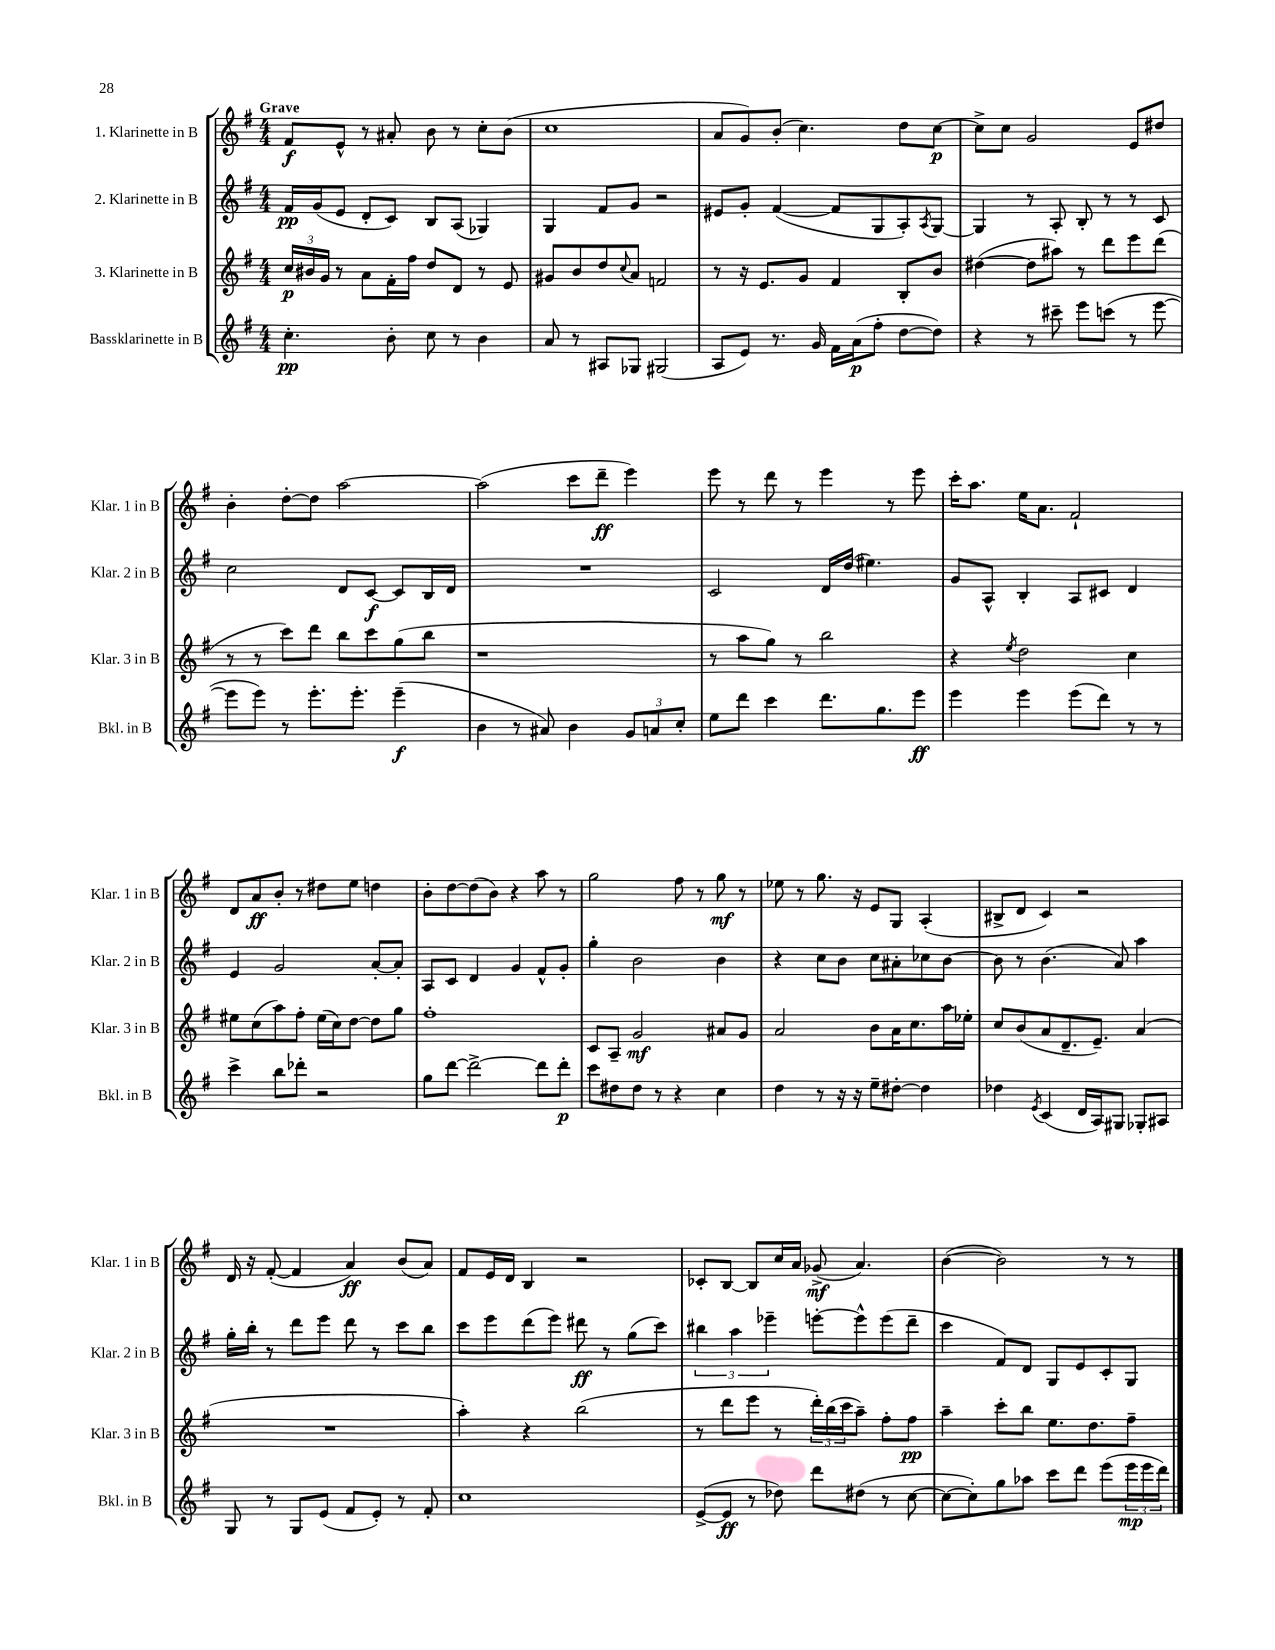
<<
\new StaffGroup <<
\new Staff = "s0" \with { instrumentName = "1. Klarinette in B" shortInstrumentName = "Klar. 1 in B" } {
    \clef treble \key g \major \numericTimeSignature \time 4/4 \tempo "Grave"
    fis'8\f e'8-^ r8 ais'8-. b'8 r8 c''8-. b'8( |
    c''1 |
    a'8 g'8) b'8-.( c''4.) d''8 c''8~\p |
    c''8-> c''8 g'2 e'8 dis''8 |
    b'4-. d''8~-. d''8 a''2~ |
    a''2( c'''8 d'''8--\ff e'''4) |
    e'''8 r8 d'''8 r8 e'''4 r8 e'''8 |
    c'''16-. a''8. e''16 a'8. fis'2-! |
    d'8 a'8\ff b'8-. r8 dis''8 e''8 d''4 |
    b'8-. d''8~ d''8( b'8) r4 a''8 r8 |
    g''2 fis''8 r8 g''8\mf r8 |
    ees''8 r8 g''8. r16 e'8 g8 a4-.( |
    bis8-> d'8 c'4) r2 |
    d'16 r16 fis'8~-.( fis'4 a'4\ff) b'8( a'8) |
    fis'8 e'16 d'16 b4 r2 |
    ces'8-. b8~ b8 c''16 a'16 ges'8->\mf( a'4.) |
    b'4~( b'2) r8 r8 \bar "|." |
}
\new Staff = "s1" \with { instrumentName = "2. Klarinette in B" shortInstrumentName = "Klar. 2 in B" } {
    \clef treble \key g \major \numericTimeSignature \time 4/4
    fis'16\pp g'16( e'8 d'8-. c'8) b8 a8( ges4) |
    g4 fis'8 g'8 r2 |
    eis'8 g'8-. fis'4~( fis'8 g8 a8-.) \acciaccatura { a8 } g8~ |
    g4 r8 a8-. b8-. r8 r8 c'8 |
    c''2 d'8 c'8~\f c'8 b16 d'16 |
    R1 |
    c'2 d'16 d''16( eis''4.) |
    g'8 a8-^ b4-. a8 cis'8 d'4 |
    e'4 g'2 a'8~-. a'8-. |
    a8 c'8 d'4 g'4 fis'8-^ g'8-. |
    g''4-. b'2 b'4 |
    r4 c''8 b'8 c''8 ais'8-. ces''8 b'8~ |
    b'8 r8 b'4.( a'8) a''4 |
    g''16-. b''16-. r8 d'''8 e'''8 d'''8 r8 c'''8 b''8 |
    c'''8 e'''8 d'''8( e'''8) dis'''8\ff r8 g''8( c'''8) |
    \tuplet 3/2 { bis''4 a''4 ees'''4-- } e'''8~-. e'''8-^ e'''8( d'''8-- |
    c'''4 fis'8) d'8 g8 e'8 c'8-. g8 \bar "|." |
}
\new Staff = "s2" \with { instrumentName = "3. Klarinette in B" shortInstrumentName = "Klar. 3 in B" } {
    \clef treble \key g \major \numericTimeSignature \time 4/4
    \tuplet 3/2 { c''16\p bis'16 g'16 } r8 a'8 fis'16-. fis''16 d''8 d'8 r8 e'8 |
    gis'8 b'8 d''8 \appoggiatura { c''8 } a'8 f'2 |
    r8 r16 e'8. g'8 fis'4 b8-. b'8 |
    dis''4~( dis''8 ais''8) r8 d'''8 e'''8 d'''8( |
    r8 r8 c'''8) d'''8 b''8 c'''8 g''8( b''8 |
    r1 |
    r8 a''8 g''8) r8 b''2 |
    r4 \acciaccatura { e''8 } d''2 c''4 |
    eis''8 c''8( a''8) fis''8-. eis''16( c''16) d''8~ d''8 g''8 |
    fis''1-. |
    c'8 a8-- g'2\mf ais'8 g'8 |
    a'2 b'8 a'16 c''8. a''16 ees''16-. |
    c''8 b'8( a'8 d'8.-- e'8.--) a'4( |
    R1 |
    a''4-.) r4 b''2( |
    r8 d'''8 e'''8 r8 \tuplet 3/2 { d'''16-.) b''16( c'''16 } a''8--) fis''8-. fis''8\pp |
    a''4-- c'''8-. b''8 e''8. d''8. fis''8-- \bar "|." |
}
\new Staff = "s3" \with { instrumentName = "Bassklarinette in B" shortInstrumentName = "Bkl. in B" } {
    \clef treble \key g \major \numericTimeSignature \time 4/4
    c''4.-.\pp b'8-. c''8 r8 b'4 |
    a'8 r8 ais8 ges8 gis2( |
    a8 e'8) r8. g'16 fis'16 a'16\p( fis''8-. d''8~ d''8) |
    r4 r8 cis'''8-- e'''8 c'''8( r8 e'''8~ |
    e'''8 e'''8) r8 e'''8.-. e'''8.-. e'''4--\f( |
    b'4 r8 ais'8) b'4 \tuplet 3/2 { g'8 a'8 c''8-. } |
    e''8 d'''8 c'''4 d'''8. g''8. e'''8\ff |
    e'''4 e'''4 e'''8( d'''8) r8 r8 |
    c'''4-> b''8 des'''8-. r2 |
    g''8 d'''8~ d'''2~-> d'''8 d'''8-.\p |
    c'''8 dis''8 dis''8 r8 r4 c''4 |
    d''4 r8 r16 r16 e''8-- dis''8~-. dis''4 |
    des''4 \acciaccatura { e'8 } c'4( d'16 a16) gis8 ges8-. ais8 |
    g8 r8 g8 e'8( fis'8 e'8-.) r8 fis'8-. |
    c''1 |
    e'8~->( e'8\ff r8 des''8) d'''8 dis''8( r8 c''8~ |
    c''8~ c''8-.) g''8 aes''8 c'''8 d'''8 e'''8( \tuplet 3/2 { e'''16\mp e'''16 d'''16) } \bar "|." |
}
>>
>>
\layout { \context { \Score \remove "Bar_number_engraver" } }
